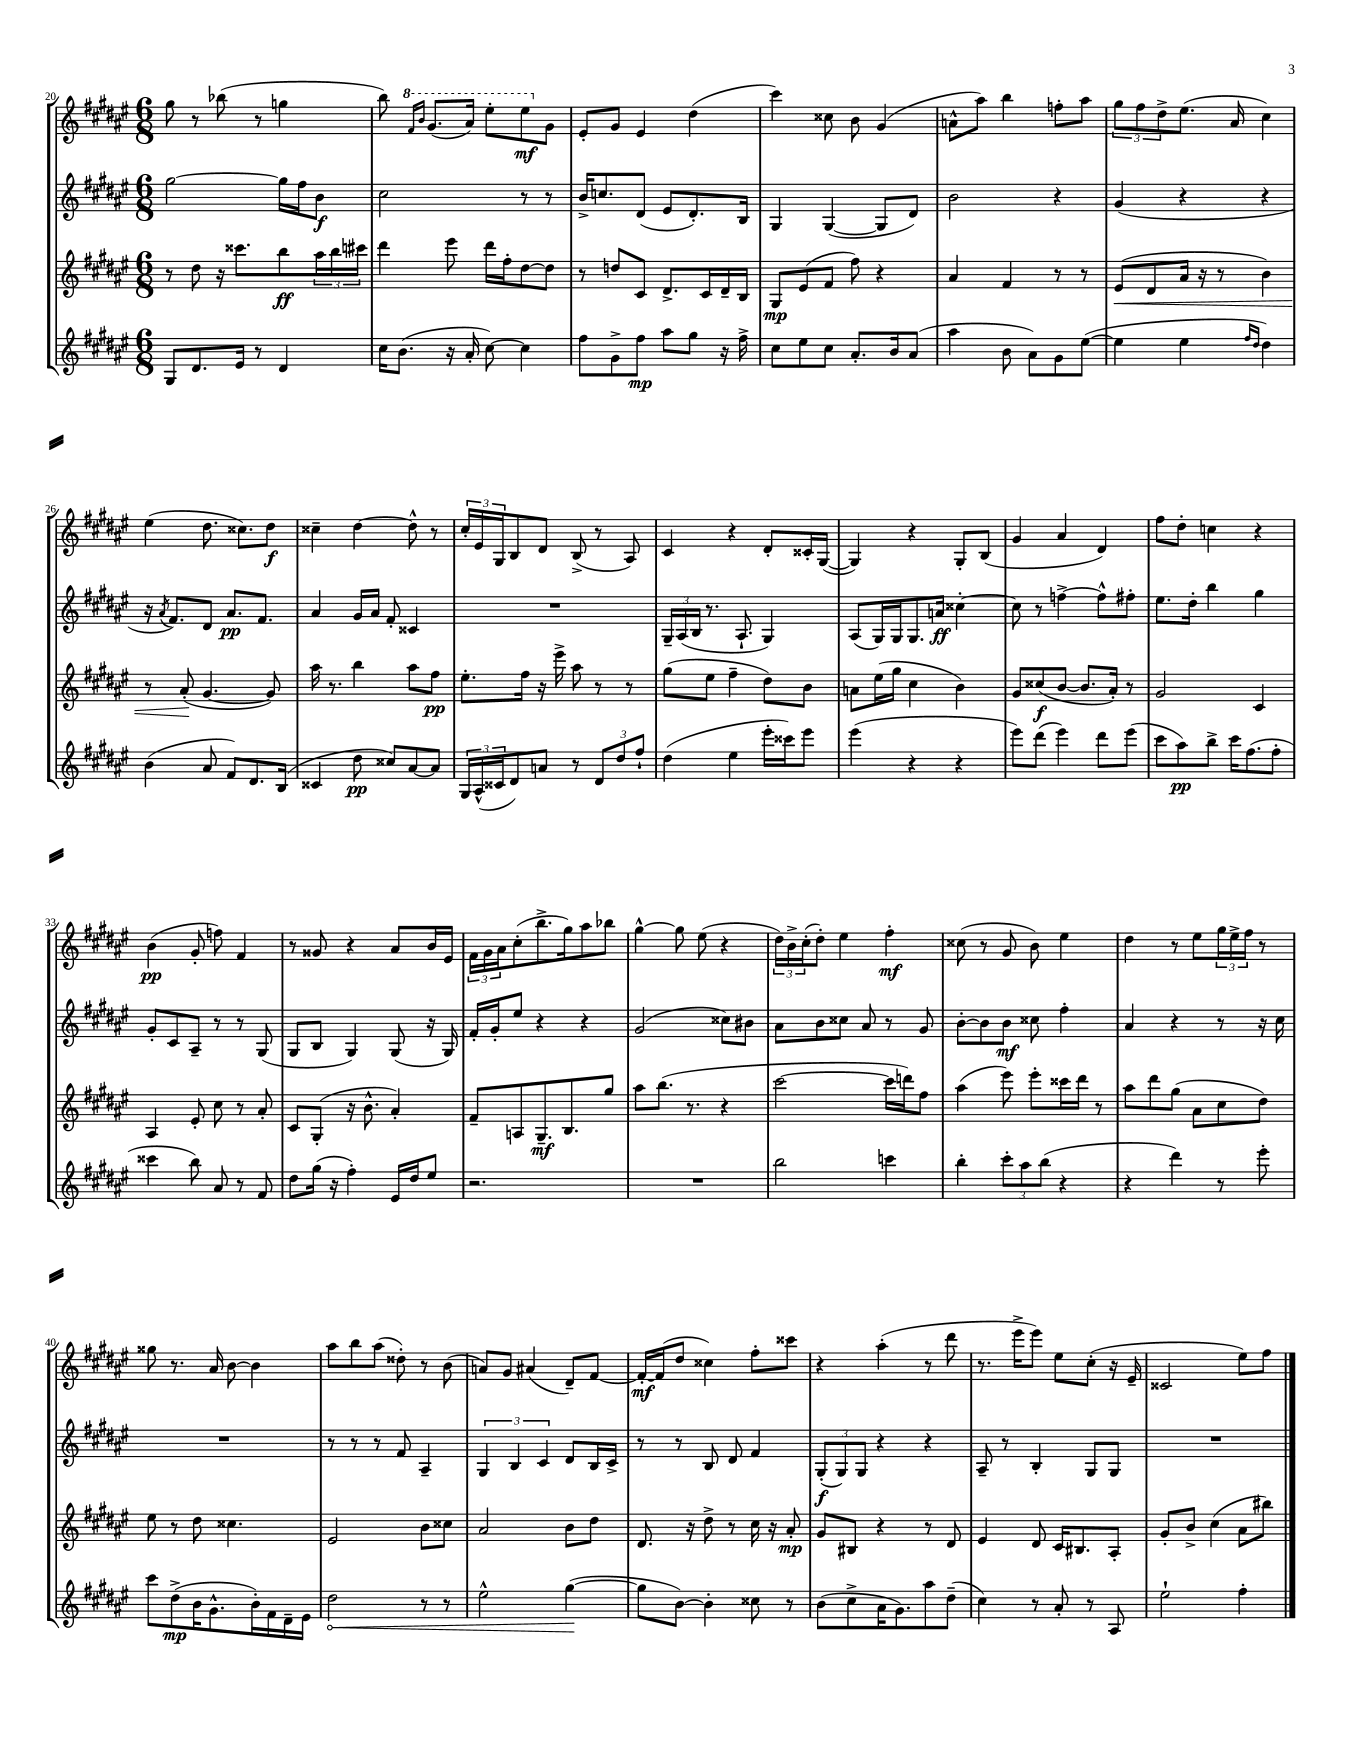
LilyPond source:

<<
\new StaffGroup <<
\new Staff = "s0" {
    \clef treble \key fis \major \numericTimeSignature \time 6/8
    gis''8 r8 bes''8( r8 g''4 |
    b''8) \ottava #1 \grace { fis''16 b''16 } gis''8.( ais''16) eis'''8-. eis'''8\mf \ottava #0 gis'8 |
    eis'8-. gis'8 eis'4 dis''4( |
    cis'''4) cisis''8 b'8 gis'4( |
    a'8-^ ais''8) b''4 f''8-. ais''8 |
    \tuplet 3/2 { gis''8 fis''8 dis''8-> } eis''8.( ais'16 cis''4) |
    eis''4( dis''8. cisis''8.) dis''8\f |
    cisis''4-- dis''4~ dis''8-^ r8 |
    \tuplet 3/2 { cis''16-. eis'16 gis16 } b8 dis'8 b8->( r8 ais8) |
    cis'4 r4 dis'8-. cisis'16-. gis16~( |
    gis4) r4 gis8-. b8( |
    gis'4 ais'4 dis'4) |
    fis''8 dis''8-. c''4 r4 |
    b'4\pp( gis'8-. f''8) fis'4 |
    r8 gisis'8 r4 ais'8 b'16 eis'16 |
    \tuplet 3/2 { fis'16 gis'16 ais'16 } cis''8-.( b''8.-> gis''16) ais''8 bes''8 |
    gis''4~-^ gis''8 eis''8( r4 |
    \tuplet 3/2 { dis''16) b'16-> cis''16-.( } dis''8-.) eis''4 fis''4-.\mf |
    cisis''8( r8 gis'8 b'8) eis''4 |
    dis''4 r8 eis''8 \tuplet 3/2 { gis''16 eis''16-> fis''16 } r8 |
    gisis''8 r8. ais'16 b'8~ b'4 |
    ais''8 b''8 ais''8( disis''8-.) r8 b'8( |
    a'8) gis'8 ais'4( dis'8--) fis'8~ |
    fis'16~-.\mf fis'16( dis''8 cisis''4) fis''8-. cisis'''8 |
    r4 ais''4-.( r8 dis'''8 |
    r8. eis'''16-> eis'''8) eis''8 cis''8-.( r16 eis'16-- |
    cisis'2 eis''8) fis''8 \bar "|." |
}
\new Staff = "s1" {
    \clef treble \key fis \major \numericTimeSignature \time 6/8
    gis''2~ gis''16 fis''16 b'8\f |
    cis''2 r8 r8 |
    b'16-> c''8. dis'8( eis'8 dis'8.-.) b16 |
    gis4 gis4~( gis8 dis'8) |
    b'2 r4 |
    gis'4( r4 r4 |
    r16 \acciaccatura { ais'8 } fis'8.) dis'8 ais'8.\pp fis'8. |
    ais'4 gis'16 ais'16 fis'8-. cisis'4 |
    R2. |
    \tuplet 3/2 { gis16-- ais16( b16 } r8. ais8.-! gis4) |
    ais8( gis16) gis16 gis8. a'16\ff cisis''4~-. |
    cisis''8 r8 f''4~-> f''8-^ fis''8-. |
    eis''8. dis''16-. b''4 gis''4 |
    gis'8-. cis'8 ais8-- r8 r8 gis8( |
    gis8 b8 gis4) gis8( r16 gis16) |
    fis'16-. gis'16-. eis''8 r4 r4 |
    gis'2( cisis''8) bis'8 |
    ais'8 b'8 cisis''8 ais'8 r8 gis'8 |
    b'8~-. b'8 b'8\mf cisis''8 fis''4-. |
    ais'4 r4 r8 r16 cis''16 |
    R2. |
    r8 r8 r8 fis'8 ais4-- |
    \tuplet 3/2 { gis4 b4 cis'4 } dis'8 b16 cis'16-> |
    r8 r8 b8 dis'8 fis'4 |
    \tuplet 3/2 { gis8-.\f( gis8) gis8 } r4 r4 |
    ais8-- r8 b4-. gis8 gis8 |
    R2. \bar "|." |
}
\new Staff = "s2" {
    \clef treble \key fis \major \numericTimeSignature \time 6/8
    r8 dis''8 r16 cisis'''8. b''8\ff \tuplet 3/2 { ais''16 b''16 cis'''16 } |
    dis'''4 eis'''8 dis'''16 fis''16-. dis''8~ dis''8 |
    r8 d''8 cis'8 dis'8.-> cis'16 dis'16-- b16 |
    gis8\mp eis'8( fis'8 fis''8) r4 |
    ais'4 fis'4 r8 r8 |
    eis'8\<( dis'8 ais'16 r16 r8 b'4) |
    r8 ais'8-.\!( gis'4.~ gis'8) |
    ais''16 r8. b''4 ais''8 fis''8\pp |
    eis''8.-. fis''16 r16 eis'''16-> ais''8 r8 r8 |
    gis''8( eis''8 fis''4-- dis''8) b'8 |
    a'8 eis''16( gis''16 cis''4 b'4) |
    gis'8 cisis''8\f( b'8~ b'8. ais'16-.) r8 |
    gis'2 cis'4 |
    ais4 eis'8-. cis''8 r8 ais'8-. |
    cis'8 gis8-.( r16 b'8.-^ ais'4-.) |
    fis'8-- a8 gis8.--\mf b8. gis''8 |
    ais''8 b''8.( r8. r4 |
    cis'''2~ cis'''16 d'''16) fis''8 |
    ais''4( eis'''8) eis'''8-. cisis'''16 dis'''16 r8 |
    ais''8 dis'''8 gis''8( ais'8 cis''8 dis''8) |
    eis''8 r8 dis''8 cisis''4. |
    eis'2 b'8 cisis''8 |
    ais'2 b'8 dis''8 |
    dis'8. r16 dis''8-> r8 cis''16 r16 ais'8-.\mp |
    gis'8 bis8 r4 r8 dis'8 |
    eis'4 dis'8 cis'16 bis8. ais8-. |
    gis'8-. b'8-> cis''4( ais'8 bis''8) \bar "|." |
}
\new Staff = "s3" {
    \clef treble \key fis \major \numericTimeSignature \time 6/8
    gis8 dis'8. eis'16 r8 dis'4 |
    cis''16 b'8.( r16 ais'16-. cis''8~) cis''4 |
    fis''8 gis'8-> fis''8\mp ais''8 gis''8 r16 fis''16-> |
    cis''8 eis''8 cis''8 ais'8.-. b'16 ais'8( |
    ais''4 b'8 ais'8) gis'8 eis''8~( |
    eis''4 eis''4 \grace { fis''16 dis''16 } dis''4) |
    b'4( ais'8 fis'8) dis'8. b16( |
    cisis'4 dis''8\pp cisis''8) ais'8~ ais'8 |
    \tuplet 3/2 { gis16 ais16-^( cisis'16 } dis'8) a'8 r8 \tuplet 3/2 { dis'8 dis''8 fis''8-! } |
    dis''4( eis''4 eis'''16-. cisis'''16) eis'''8 |
    eis'''4( r4 r4 |
    eis'''8) dis'''8( eis'''4) dis'''8 eis'''8( |
    cis'''8 ais''8\pp) b''8-> cis'''16 fis''8.( fis''8-. |
    cisis'''4 b''8) ais'8 r8 fis'8 |
    dis''8 gis''16( r16 fis''4-.) eis'16 dis''16 eis''8 |
    r2. |
    R2. |
    b''2 c'''4 |
    b''4-. \tuplet 3/2 { cis'''8-. ais''8 b''8( } r4 |
    r4 dis'''4) r8 eis'''8-. |
    cis'''8 dis''8->\mp( b'16 gis'8.-^ b'16-.) fis'16 dis'16-- eis'16 |
    \once \override Hairpin.circled-tip = ##t dis''2\< r8 r8 |
    eis''2-^ gis''4~\!( |
    gis''8 b'8~) b'4-. cisis''8 r8 |
    b'8( cis''8-> ais'16 gis'8.) ais''8 dis''8--( |
    cis''4) r8 ais'8-. r8 ais8 |
    eis''2-! fis''4-. \bar "|." |
}
>>
>>
\layout { \context { \Score currentBarNumber = #20 } }
